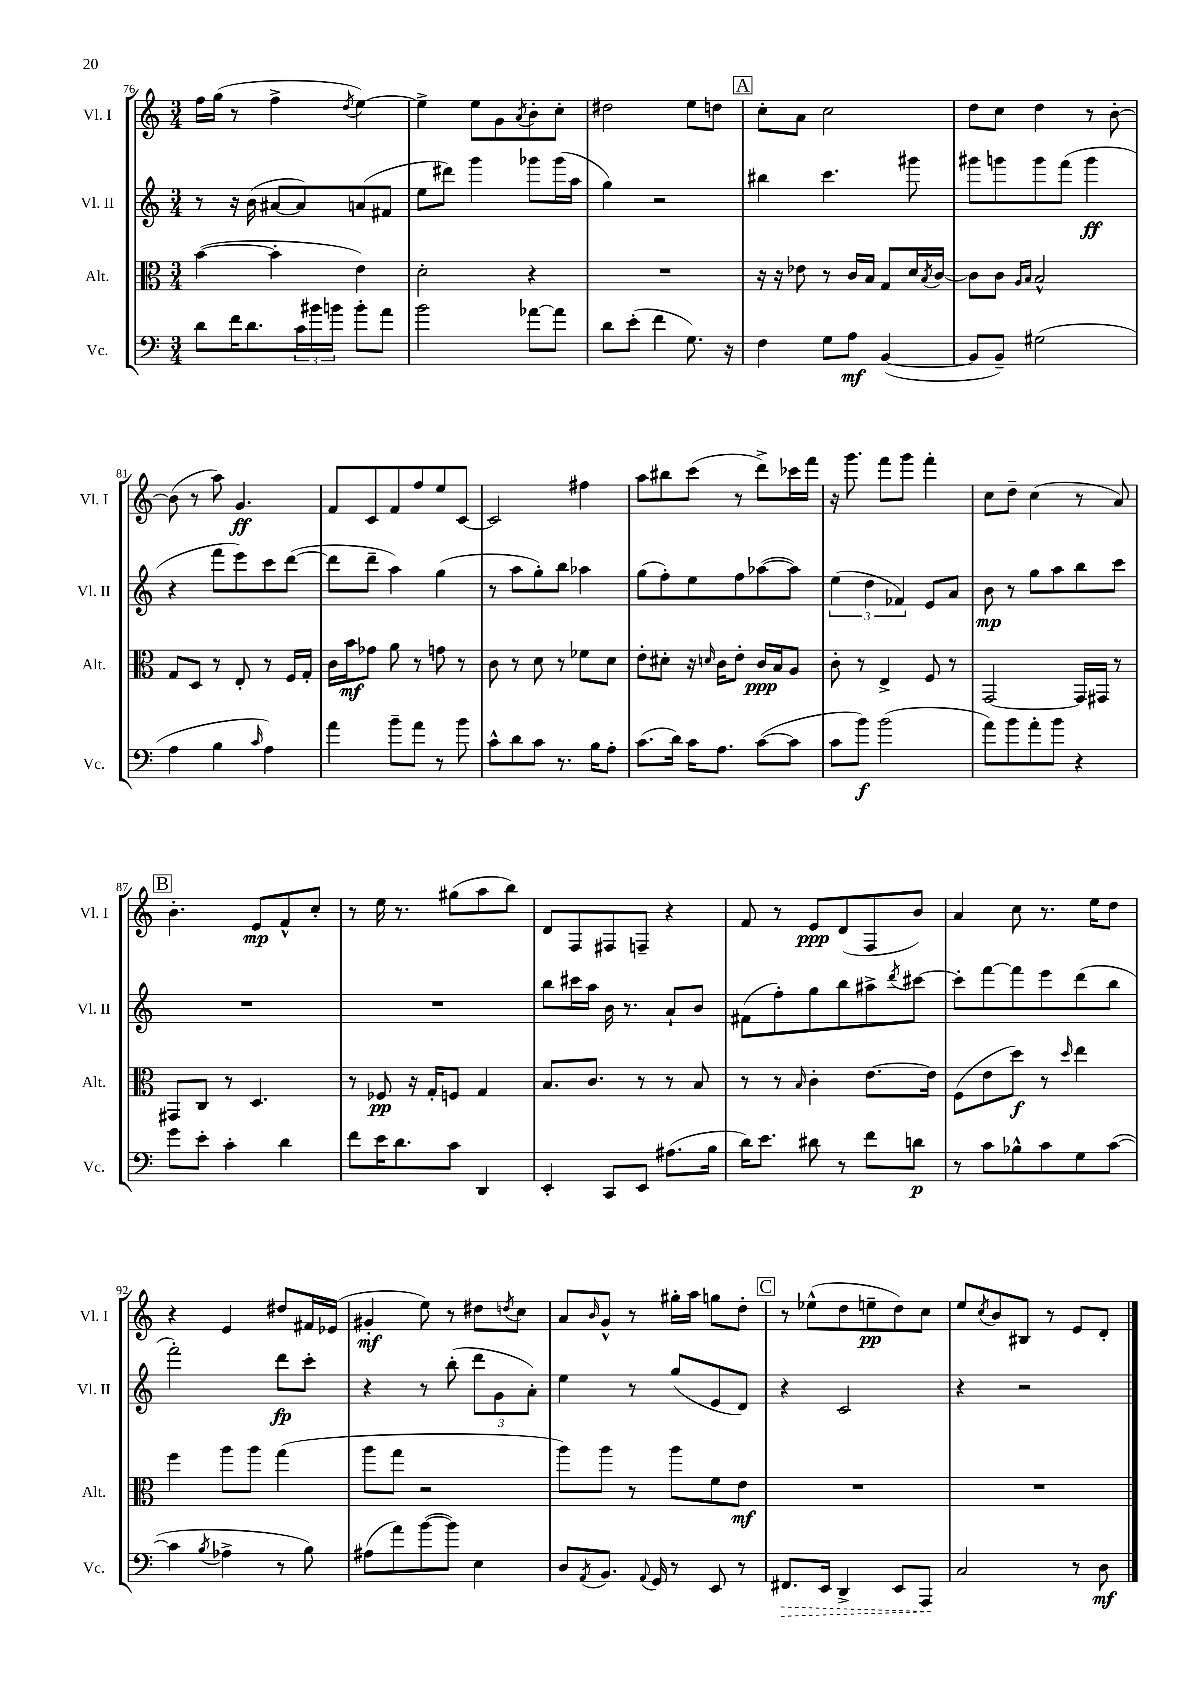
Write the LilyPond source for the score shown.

<<
\new StaffGroup <<
\new Staff = "s0" \with { instrumentName = "Vl. I" shortInstrumentName = "Vl. I" } {
    \clef treble \key c \major \numericTimeSignature \time 3/4
    f''16 g''16( r8 f''4-> \acciaccatura { d''8 } e''4~) |
    e''4-> e''8 g'8 \acciaccatura { a'8 } b'8-. c''8-. |
    dis''2 e''8 d''8 |
    \mark \markup { \box "A" } c''8-. a'8 c''2 |
    d''8 c''8 d''4 r8 b'8~-. |
    b'8( r8 a''8) g'4.\ff |
    f'8 c'8 f'8 f''8 e''8 c'8~ |
    c'2 fis''4 |
    a''8 bis''8 c'''8( r8 d'''8->) ces'''16 f'''16 |
    r16 g'''8. f'''8 g'''8 f'''4-. |
    c''8 d''8-- c''4( r8 a'8) |
    \mark \markup { \box "B" } b'4.-. e'8\mp f'8-^ c''8-. |
    r8 e''16 r8. gis''8( a''8 b''8) |
    d'8 f8 fis8 f8-- r4 |
    f'8 r8 e'8\ppp d'8( f8 b'8) |
    a'4 c''8 r8. e''16 d''8 |
    r4 e'4 dis''8 fis'16 ees'16( |
    gis'4-.\mf e''8) r8 dis''8 \acciaccatura { d''8 } c''8 |
    a'8 \grace { b'16 } g'8-^ r8 gis''16-. a''16 g''8 d''8-. |
    \mark \markup { \box "C" } r8 ees''8-^( d''8 e''8--\pp d''8) c''8 |
    e''8 \acciaccatura { c''8 } b'8 bis8 r8 e'8 d'8-. \bar "|." |
}
\new Staff = "s1" \with { instrumentName = "Vl. II" shortInstrumentName = "Vl. II" } {
    \clef treble \key c \major \numericTimeSignature \time 3/4
    r8 r16 b'16( ais'8~ ais'8) a'8( fis'8 |
    e''8 dis'''8) g'''4 ges'''8 ges'''16( a''16 |
    g''4) r2 |
    \mark \markup { \box "A" } bis''4 c'''4. gis'''8 |
    gis'''8 g'''8 g'''8 f'''8( g'''4\ff |
    r4 f'''8 e'''8) c'''8 d'''8~( |
    d'''8 d'''8-- a''4) g''4( |
    r8 a''8 g''8-.) b''8 aes''4 |
    g''8( f''8-.) e''8 f''8 aes''8~( aes''8) |
    \tuplet 3/2 { e''4( d''4 fes'4) } e'8 a'8 |
    b'8\mp r8 g''8 a''8 b''8 c'''8 |
    \mark \markup { \box "B" } R2. |
    R2. |
    b''8 cis'''16 a''16 b'16 r8. a'8-! b'8 |
    fis'8( f''8-.) g''8 b''8 ais''8-> \acciaccatura { d'''8 } cis'''8~ |
    cis'''8-. f'''8~ f'''8 e'''8 d'''8( b''8 |
    f'''2-.) d'''8\fp c'''8-. |
    r4 r8 b''8-.( \tuplet 3/2 { d'''8 g'8 a'8-.) } |
    e''4 r8 g''8( e'8 d'8) |
    \mark \markup { \box "C" } r4 c'2 |
    r4 r2 \bar "|." |
}
\new Staff = "s2" \with { instrumentName = "Alt." shortInstrumentName = "Alt." } {
    \clef alto \key c \major \numericTimeSignature \time 3/4
    b'4~( b'4-. e'4) |
    d'2-. r4 |
    R2. |
    \mark \markup { \box "A" } r16 r16 ees'8 r8 c'16 b16 g8 d'16 \acciaccatura { b8 } c'16~ |
    c'8 c'8 \grace { a16 b16 } b2-^ |
    g8 d8 r8 e8-. r8 f16 g16-. |
    c'16 b'16\mf ges'8 a'8 r8 g'8 r8 |
    c'8 r8 d'8 r8 fes'8 d'8 |
    e'8-. dis'8-. r16 \grace { d'16 } c'16 e'8-. c'16\ppp b16 a8 |
    c'8-. r8 e4-> f8 r8 |
    g,2~ g,16 gis,16 r8 |
    \mark \markup { \box "B" } gis,8 c8 r8 d4. |
    r8 fes8\pp r16 g16-. f8 g4 |
    b8. c'8. r8 r8 b8 |
    r8 r8 \grace { b16 } c'4-. e'8.~ e'16 |
    f8( e'8 d''8\f) r8 \grace { d''16 } e''4 |
    f''4 a''8 a''8 g''4( |
    a''8 g''8 r2 |
    a''8) a''8 r8 a''8 f'8 e'8\mf |
    \mark \markup { \box "C" } R2. |
    R2. \bar "|." |
}
\new Staff = "s3" \with { instrumentName = "Vc." shortInstrumentName = "Vc." } {
    \clef bass \key c \major \numericTimeSignature \time 3/4
    d'8 f'16 d'8. \tuplet 3/2 { c'16 bis'16 b'16 } b'8-. a'8 |
    b'2 aes'8~ aes'8 |
    d'8 e'8-.( f'4 g8.) r16 |
    \mark \markup { \box "A" } f4 g8 a8\mf b,4~( |
    b,8 b,8--) gis2( |
    a4 b4 \grace { c'16 } a4) |
    a'4 b'8-- a'8 r8 b'8 |
    c'8-^ d'8 c'8 r8. b16 a8-. |
    c'8.( d'16) c'16 a8. c'8~( c'8 |
    c'8 b'8\f) b'2( |
    a'8) b'8 a'8-. b'8 r4 |
    \mark \markup { \box "B" } g'8 e'8-. c'4-. d'4 |
    f'8 e'16 d'8. c'8 d,4 |
    e,4-. c,8 e,8 ais8.( b16 |
    d'16) e'8. dis'8 r8 f'8 d'8\p |
    r8 c'8 bes8-^ c'8 g8 c'8~( |
    c'4 \acciaccatura { b8 } aes4-> r8 b8) |
    ais8( a'8) b'8~( b'8) e4 |
    d8 \acciaccatura { a,8 } b,8. \appoggiatura { a,8 } g,16 r8 e,8 r8 |
    \mark \markup { \box "C" } \once \override Hairpin.style = #'dashed-line fis,8.\> e,16 d,4-> e,8 a,,8\! |
    c2 r8 d8\mf \bar "|." |
}
>>
>>
\layout { \context { \Score currentBarNumber = #76 } }
